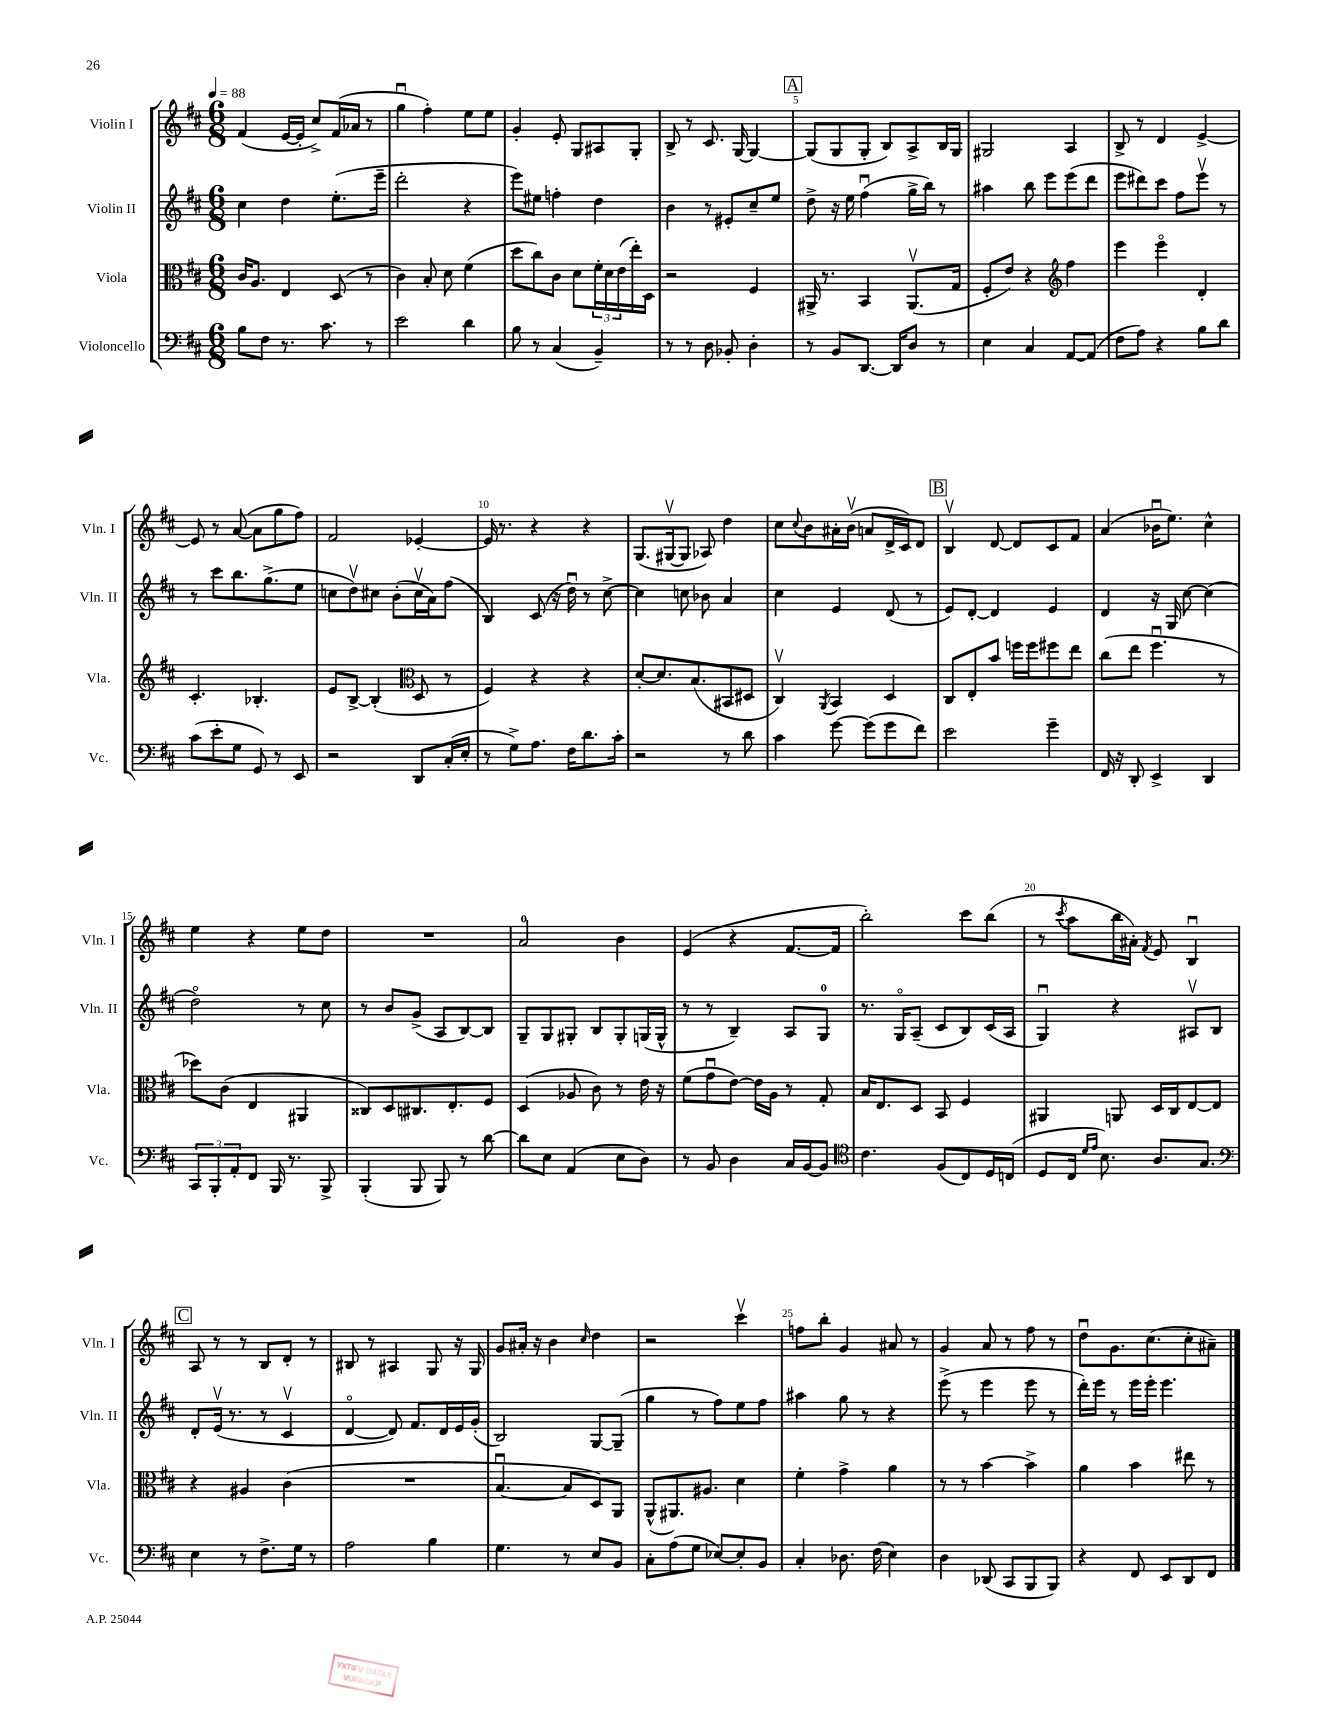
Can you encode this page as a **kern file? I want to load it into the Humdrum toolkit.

**kern	**kern	**kern	**kern
*staff4	*staff3	*staff2	*staff1
*clefF4	*clefC3	*clefG2	*clefG2
*k[f#c#]	*k[f#c#]	*k[f#c#]	*k[f#c#]
*M6/8	*M6/8	*M6/8	*M6/8
*MM88	*MM88	*MM88	*MM88
8B	16c#	4cc#	(4f#
.	8.A	.	.
8F#	.	.	.
8.r	4E	4dd	[16e
.	.	.	16e']
.	.	.	8cc#^)
8.c#	.	.	.
.	(8D	(8.ee'	(16f#
.	.	.	16a-
8r	8r	.	8r
.	.	16eee~	.
=	=	=	=
2e	4c#)	2ddd'	4ggu
.	8B'	.	4ff#')
.	8d	.	.
4d	(4f#	4r	8ee
.	.	.	8ee
=	=	=	=
8B	8dd	8eee)	4g'
8r	8cc#)	8ee#	.
(4C#	8c#	4ff'	8e'
.	8d	.	8G
4BB~)	24f#'	4dd	8A#
.	24d	.	.
.	(24e	.	.
.	16ee')	.	8G'
.	16D	.	.
=	=	=	=
8r	2r	4b	8B^
8r	.	.	8r
8D	.	8r	8.c#
8BB-'	.	8e#'	.
.	.	.	[16G
4D'	4F#	8cc#~	4G_
.	.	8ee	.
=	=	=	=
8r	16AA#^	8dd^	(8G]
.	8.r	.	.
8BB	.	16r	8G
.	.	16ee	.
[8.DD	4BB	(4ff#u	8G'
.	.	.	8B)
16DD]	.	.	.
8D	(8.AA#v	16gg^	8A^
.	.	16bb)	.
8r	.	8r	16B
.	16G	.	16G
=	=	=	=
4E	8F#'	4aa#	2G#
.	8e)	.	.
4C#	4r	8bb	.
.	.	8eee	.
*	*clefG2	*	*
[8AA	4ff#	(8eee	4A
(8AA]	.	8ddd	.
=	=	=	=
8F#	4eee	8eee	8B^
8A)	.	8ddd#)	8r
4r	4eeeo	8ccc#	4d
.	.	8ff#	.
8B	4d'	8eeev	[4e^
8d	.	8r	.
=	=	=	=
(8c#	4.c#'	8r	8e]
8e'	.	8ccc#	8r
8G	.	8.bb	([8a
8GG)	4.B-'	.	8a]
.	.	(8.gg^	.
8r	.	.	8gg
8EE	.	8ee	8ff#)
=	=	=	=
2r	8e	8cc	2f#
.	[8B^	8ddv)	.
.	(4B']	8cc#	.
.	.	(8b'	.
*	*clefC3	*	*
8DD	8D	16cc#v	[4e-'
.	.	16a)	.
(16C#'	8r	(8ff#	.
16E'	.	.	.
=	=	=	=
8r	4F#)	4B)	16e-]
.	.	.	8.r
8G^)	.	.	.
8.A	4r	(8c#	4r
.	.	16r	.
16F#	.	16ddu)	.
8.d	4r	8r	4r
.	.	[8cc#^	.
16c#'	.	.	.
=	=	=	=
2r	[8d'	4cc#]	(8.G
.	8.d]	.	.
.	.	.	[16G#v
.	.	8cc	8G#]
.	(8.B	.	.
.	.	8b-	8A-)
8r	8BB#	4a	4dd
8d	8D#	.	.
=	=	=	=
4c#	4C#v)	4cc#	8cc#
.	.	.	8qqcc#
.	.	.	8b
.	8qAA	.	.
[8g	4BB	4e	16a#'
.	.	.	(16bv
(8g]	.	.	8a
8g	4D	(8d	16d^
.	.	.	16c#)
8f#)	.	8r	8d
=	=	=	=
2e	8C#	8e)	4Bv
.	8E'	[8d'	.
.	8b	4d]	[8d
.	16ff	.	8d]
.	16ff	.	.
4g~	8ff#	4e	8c#
.	8ee	.	8f#
=	=	=	=
16FF#	(8cc#	4d	(4a
16r	.	.	.
8DD'	8ee	.	.
4EE^	4.ff#u	16r	16b-u
.	.	16G	8.ee)
.	.	[8cc#	.
4DD	.	(4cc#]	4cc#^^
.	8r	.	.
=	=	=	=
12CC#	8dd-)	2ddo)	4ee
12BBB'	.	.	.
.	(8c#	.	.
12AA'	.	.	.
8FF#	4E	.	4r
16BBB	.	.	.
8.r	.	.	.
.	4AA#	8r	8ee
8BBB^	.	8cc#	8dd
=	=	=	=
(4BBB'	8C##)	8r	2.r
.	8D	8b	.
8BBB	8.C#	(8g^	.
8BBB)	.	8A	.
.	8.E'	.	.
8r	.	[8B)	.
[8d	8F#	8B]	.
=	=	=	=
8d]	(4D	8G~	2a
8E	.	8G	.
(4AA	8A-	8G#'	.
.	8c#)	8B	.
8E	8r	8G#'	4b
8D)	16e	(16G	.
.	16r	16G^^	.
=	=	=	=
8r	(8f#	8r	(4e
8BB	8gu	8r	.
4D	[8e)	4B~)	4r
.	16e]	.	.
.	16A	.	.
16C#	8r	8A	[8.f#
[16BB	.	.	.
8BB]	8G'	8G	.
.	.	.	16f#]
=	=	=	=
*clefC4	*	*	*
4.c#	16B	8.r	2bb')
.	8.E	.	.
.	.	16Go	.
.	8D	(8A~	.
(8F#	8BB	8c#	.
8C#)	4F#	8B)	8ccc#
16D	.	(16c#	(8bb
(16C	.	16A	.
=	=	=	=
8D	4AA#	4Gu)	8r
.	.	.	8qccc#
16C#	.	.	8aa
16qqd	.	.	.
16qqe	.	.	.
8.B)	.	.	.
.	8AA	4r	16bb
.	.	.	16a#')
.	.	.	8qf#
8.A	16D	.	8e
.	16C#	.	.
.	[8E	8A#v	4Bu
8.G	.	.	.
.	8E]	8B	.
=	=	=	=
*clefF4	*	*	*
4E	4r	8d'	8A
.	.	(16ev	8r
.	.	8.r	.
8r	4A#	.	8r
8.F#^	.	8r	8B
.	(4c#	4c#v	8d'
16G	.	.	.
8r	.	.	8r
=	=	=	=
2A	2.r	[4do	8B#
.	.	.	8r
.	.	8d])	4A#
.	.	8.f#	.
4B	.	.	8G
.	.	16d	.
.	.	16e	16r
.	.	(16g'	16G
=	=	=	=
4.G	[4.Bu	2B)	8g
.	.	.	16a#'
.	.	.	16r
.	.	.	4b
8r	8B]	.	.
.	.	.	16qqcc#
8E	8D)	[8G	4dd
8BB	8AA	(8G~]	.
=	=	=	=
8C#'	(8AA^^	4gg	2r
(8A	8.AA#)	.	.
8G	.	8r	.
.	8.A#	.	.
[8E-)	.	8ff#)	.
8E-']	4d	8ee	4ccc#v
8BB	.	8ff#	.
=	=	=	=
4C#'	4f#'	4aa#	8ff
.	.	.	8bb'
8.D-	4g^	8gg	4g
.	.	8r	.
(16F#	.	.	.
4E)	4a	4r	8a#
.	.	.	8r
=	=	=	=
4D	8r	(8eee^	4g
.	8r	8r	.
(8DD-	[4b	4eee	8a
8CC#	.	.	8r
8BBB	4b^]	8eee	8ff#
8BBB)	.	8r	8r
=	=	=	=
4r	4a	16ddd')	8ddu
.	.	16eee	.
.	.	8r	8.g
8FF#	4b	16eee	.
.	.	16eee'	(8.cc#
8EE	.	4.eee	.
8DD	8ee#	.	8cc#'
8FF#	8r	.	8a#~)
==	==	==	==
*-	*-	*-	*-
